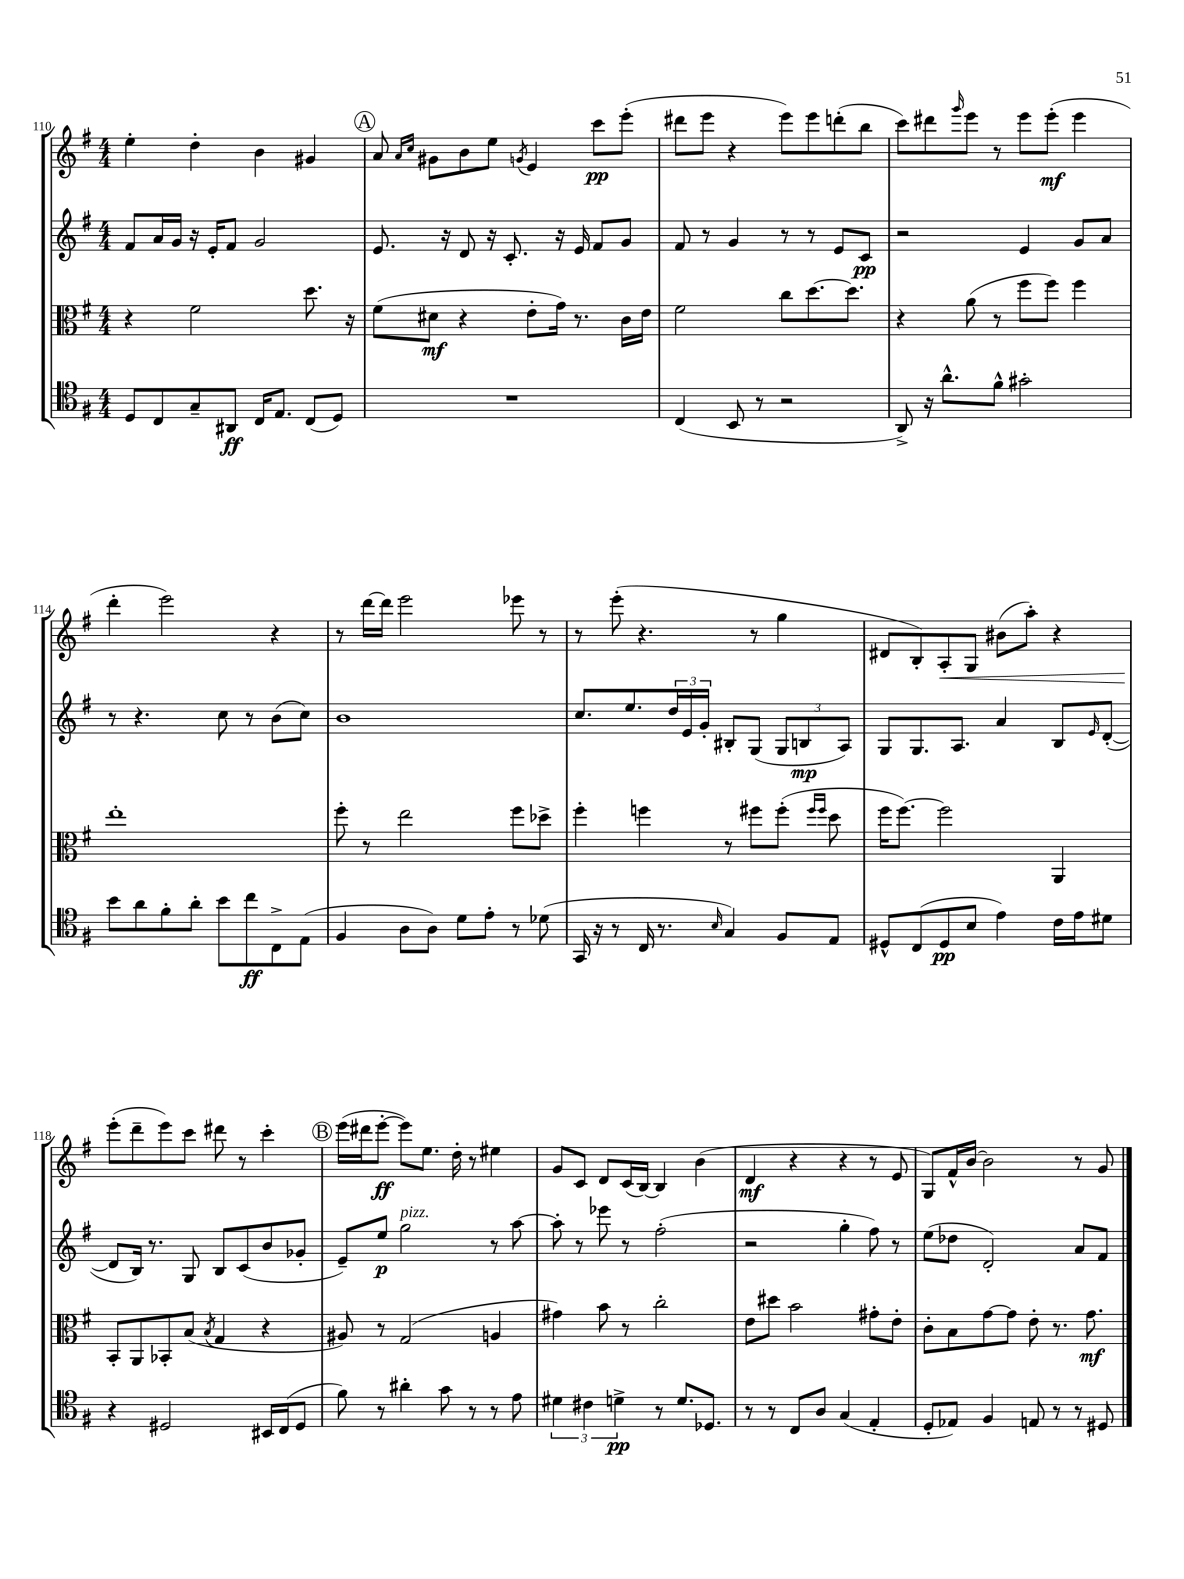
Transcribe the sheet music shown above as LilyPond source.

<<
\new StaffGroup <<
\new Staff = "s0" {
    \clef treble \key g \major \numericTimeSignature \time 4/4
    e''4-. d''4-. b'4 gis'4 |
    \mark \markup { \circle "A" } a'8 \grace { a'16 c''16 } gis'8 b'8 e''8 \acciaccatura { g'8 } e'4 c'''8\pp e'''8-.( |
    dis'''8 e'''8 r4 e'''8) e'''8 d'''8-.( b''8 |
    c'''8) dis'''8 \grace { g'''16 } e'''8 r8 e'''8 e'''8-.\mf( e'''4 |
    d'''4-. e'''2) r4 |
    r8 d'''16~ d'''16 e'''2 ees'''8 r8 |
    r8 e'''8-.( r4. r8 g''4 |
    dis'8 b8-.) a8-.\< g8 bis'8( a''8-.) r4 |
    e'''8-.\!( d'''8-- e'''8) c'''8 dis'''8 r8 c'''4-. |
    \mark \markup { \circle "B" } e'''16( dis'''16 e'''8~-.\ff e'''8) e''8. d''16-. r8 eis''4 |
    g'8 c'8 d'8 c'16( b16~) b4 b'4( |
    d'4\mf r4 r4 r8 e'8 |
    g8) fis'16-^ b'16~ b'2 r8 g'8 \bar "|." |
}
\new Staff = "s1" {
    \clef treble \key g \major \numericTimeSignature \time 4/4
    fis'8 a'16 g'16 r16 e'16-. fis'8 g'2 |
    \mark \markup { \circle "A" } e'8. r16 d'8 r16 c'8.-. r16 e'16 fis'8 g'8 |
    fis'8 r8 g'4 r8 r8 e'8 c'8\pp |
    r2 e'4 g'8 a'8 |
    r8 r4. c''8 r8 b'8( c''8) |
    b'1 |
    c''8. e''8. \tuplet 3/2 { d''16 e'16 g'16-. } bis8-. g8( \tuplet 3/2 { g8 b8\mp a8) } |
    g8 g8. a8. a'4 b8 \grace { e'16 } d'8~-.( |
    d'8 b16) r8. g8 b8 c'8( b'8 ges'8-. |
    \mark \markup { \circle "B" } e'8--) e''8\p g''2^\markup { \italic "pizz." } r8 a''8~ |
    a''8-. r8 ees'''8 r8 fis''2-.( |
    r2 g''4-. fis''8) r8 |
    e''8( des''8 d'2-.) a'8 fis'8 \bar "|." |
}
\new Staff = "s2" {
    \clef alto \key g \major \numericTimeSignature \time 4/4
    r4 fis'2 d''8. r16 |
    \mark \markup { \circle "A" } fis'8( dis'8\mf r4 e'8-. g'16) r8. c'16 e'16 |
    fis'2 c''8 d''8.~ d''8. |
    r4 a'8( r8 fis''8 fis''8) fis''4 |
    e''1-. |
    fis''8-. r8 e''2 fis''8 des''8-> |
    fis''4-. f''4 r8 fis''8 fis''8-.( \grace { fis''16 fis''16 } d''8 |
    fis''16 fis''8.~) fis''2 a,4 |
    b,8-. a,8 bes,8-. b8( \acciaccatura { b8 } g4 r4 |
    \mark \markup { \circle "B" } ais8) r8 g2( a4 |
    gis'4) b'8 r8 c''2-. |
    e'8 dis''8 b'2 gis'8-. e'8-. |
    c'8-. b8 g'8~ g'8 e'8-. r8. g'8.\mf \bar "|." |
}
\new Staff = "s3" {
    \clef tenor \key g \major \numericTimeSignature \time 4/4
    d8 c8 g8-- ais,8\ff c16 e8. c8( d8) |
    \mark \markup { \circle "A" } R1 |
    c4( b,8 r8 r2 |
    a,8->) r16 a'8.-^ fis'8-^ gis'2-. |
    b'8 a'8 fis'8-. a'8-. b'8 c''8\ff c8-> e8( |
    fis4 a8 a8) d'8 e'8-. r8 des'8( |
    g,16 r16 r8 c16 r8. \grace { b16 } g4) fis8 e8 |
    dis8-^ c8( dis8\pp b8 e'4) c'16 e'16 dis'8 |
    r4 dis2 bis,16 c16( dis8 |
    \mark \markup { \circle "B" } fis'8) r8 ais'4-. g'8 r8 r8 e'8 |
    \tuplet 3/2 { dis'4 cis'4 d'4->\pp } r8 d'8. des8. |
    r8 r8 c8 a8 g4( e4-. |
    d8-. ees8) fis4 e8 r8 r8 dis8 \bar "|." |
}
>>
>>
\layout { \context { \Score currentBarNumber = #110 } }
